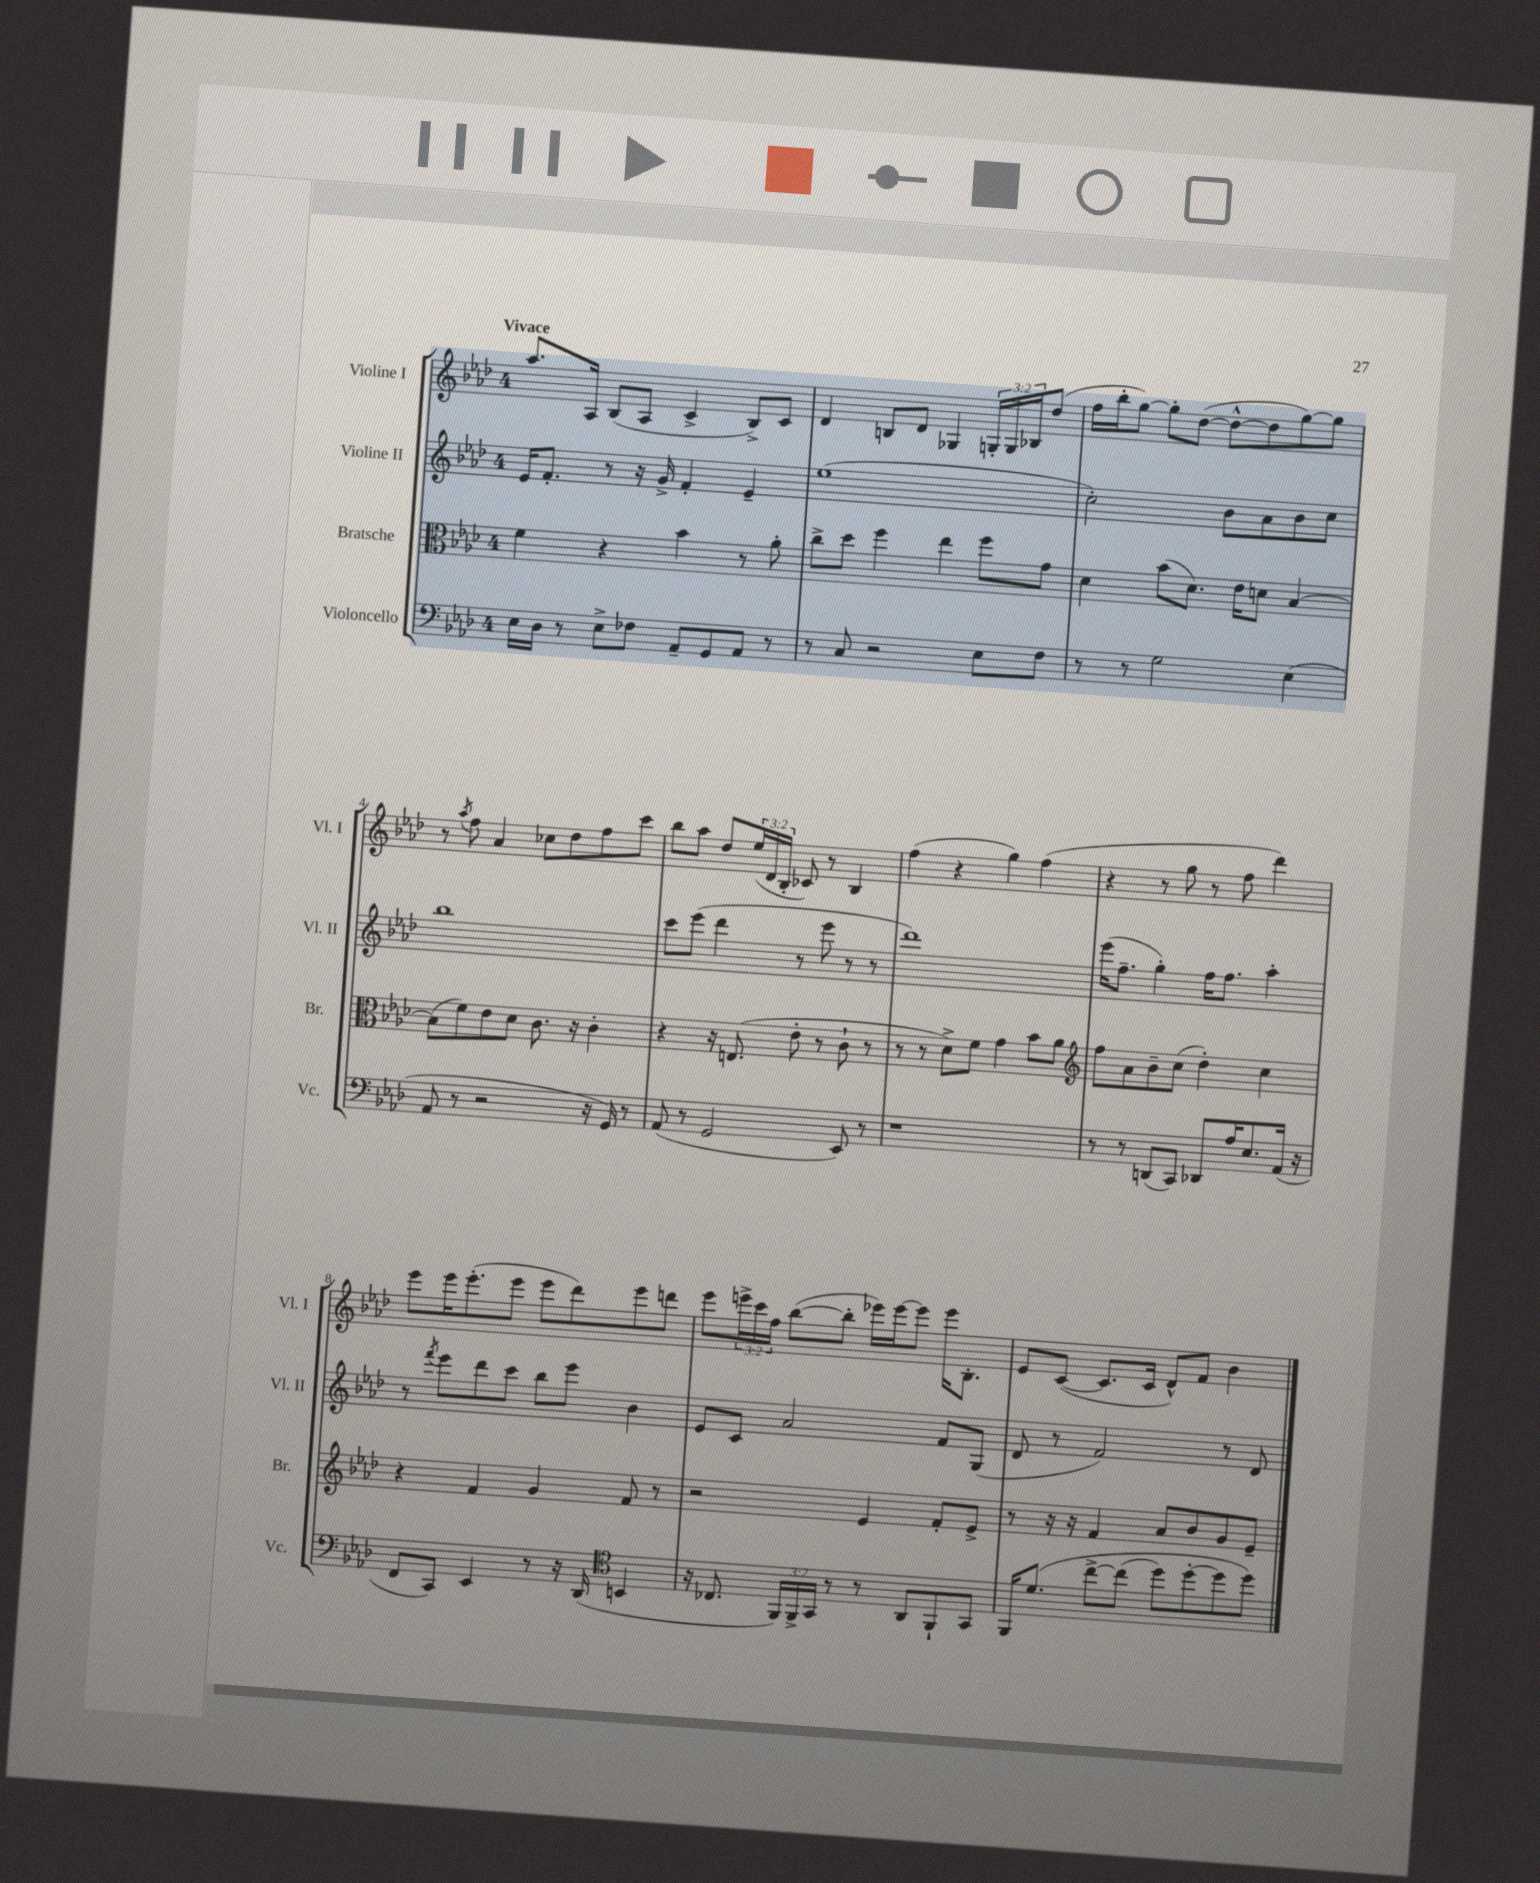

**kern	**kern	**kern	**kern
*staff4	*staff3	*staff2	*staff1
*clefF4	*clefC3	*clefG2	*clefG2
*k[b-e-a-d-]	*k[b-e-a-d-]	*k[b-e-a-d-]	*k[b-e-a-d-]
*M4/4	*M4/4	*M4/4	*M4/4
16E-	4f	16e-	8.aa-
16D-	.	8.f'	.
8r	.	.	.
.	.	.	16A-
8E-^	4r	8r	(8B-
8F-	.	16r	8A-
.	.	16g^	.
8AA-~	4b-	4f'	4c^
8GG	.	.	.
8AA-	8r	4e-~	8B-^)
8r	8a-'	.	8c
=	=	=	=
8r	8cc^	(1ee-	4d-
8C	8dd-	.	.
2r	4ff	.	8B
.	.	.	8d-
.	4ee-	.	4G-
8E-	8ff	.	24G'
.	.	.	24G
.	.	.	24B-
8F	8g	.	(8dd-
=	=	=	=
8r	4d-	2cc')	16ff
.	.	.	16bb-'
8r	.	.	[8gg)
2G	(8b-	.	8gg']
.	8.d-)	.	([8dd-
.	.	8b-	8dd-^^_
.	16e-	.	.
.	8d	8a-	8dd-]
(4E-	[4B-	8b-	[8gg)
.	.	8cc	8gg]
=	=	=	=
8AA-	(8B-]	1bb-	8r
.	.	.	8qaa-
8r	8f)	.	8ff
2r	8e-	.	4a-
.	8d-	.	.
.	8.c	.	8cc-
.	.	.	8dd-
.	16r	.	.
16r	4c'	.	8ff
16GG)	.	.	.
8r	.	.	8ccc
=	=	=	=
(8AA-	4r	8ccc	8bb-
8r	.	(8eee-	8aa-
2GG	16r	4ddd-	8dd-
.	(8.E	.	.
.	.	.	(24ee-
.	.	.	24d-
.	.	.	24B-'
.	8e-'	8r	8c-)
.	8r	8eee-	8r
8EE-)	8c`	8r	4B-
8r	8r	8r	.
=	=	=	=
1r	8r	1ddd-)	(4ff
.	8r	.	.
.	8d-^)	.	4r
.	8f	.	.
.	4g	.	4gg)
.	8b-	.	(4ff
.	8a-	.	.
=	=	=	=
*	*clefG2	*	*
8r	8ff	(16eee-	4r
.	.	8.ff~	.
8r	8a-	.	.
(8DD	8b-~	4gg')	8r
8CC)	(8cc	.	8gg
8DD-	4dd-')	16ff	8r
.	.	8.ff	.
16A-	.	.	8ff
8.E-	.	.	.
.	4cc	4aa-'	4ddd-)
(16AA-	.	.	.
16r	.	.	.
=	=	=	=
8FF	4r	8r	8eee-
.	.	8qfff	.
8CC)	.	8eee-	16eee-
.	.	.	(8.eee-'
4EE-	4f	8ddd-	.
.	.	8ccc	8eee-
8r	4g	8bb-	8eee-
16r	.	8eee-	8ddd-)
(16DD-	.	.	.
*clefC4	*	*	*
4BB	8f	4b-	8eee-
.	8r	.	8ddd
=	=	=	=
16r	2r	8e-	8eee-
8.C-	.	.	.
.	.	8c	24eee^
.	.	.	24ccc
.	.	.	24ff
24FF)	.	2a-	([8bb-
24FF^	.	.	.
24GG	.	.	.
8r	.	.	8bb-']
8r	4e-	.	16eee-)
.	.	.	[16eee-
8AA-	.	.	8eee-]
8FF`	8f'	8f	16eee-
.	.	.	8.B-'
8GG	8e-^	(8G	.
=	=	=	=
16FF	8r	8d-	8e-
&(8.d-	.	.	.
.	16r	8r	([8c
.	16r	.	.
[8cc^	4f	2f)	8.c]
(8cc]	.	.	.
.	.	.	16c
8dd-)	8a-	.	8d-^^)
[8dd-'	8b-	.	8f
8dd-]	8g	8r	4b-
8dd-&)	8e-~	8d-	.
==	==	==	==
*-	*-	*-	*-
